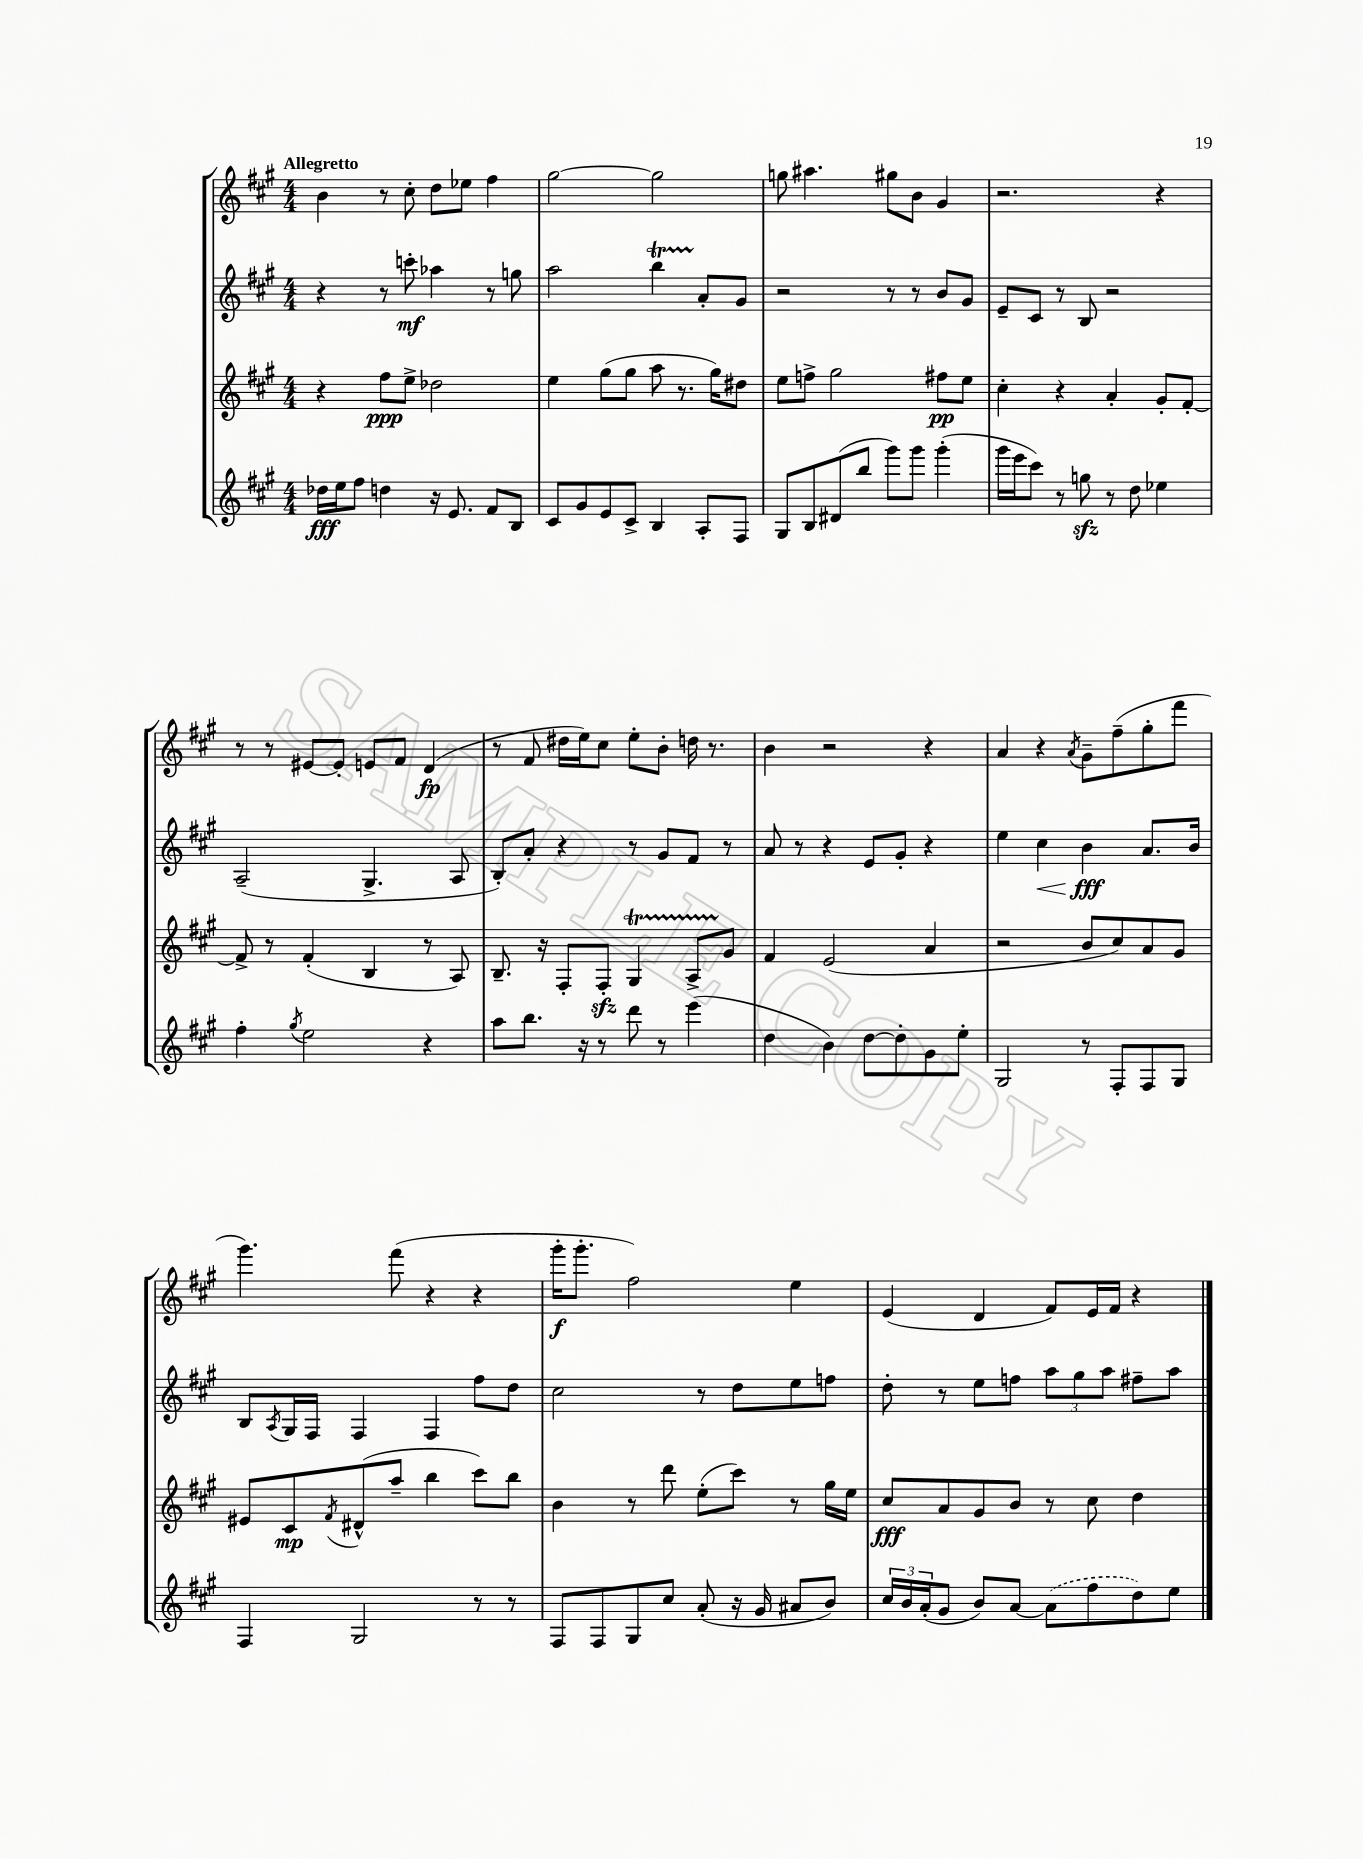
<<
\new StaffGroup <<
\new Staff = "s0" {
    \clef treble \key a \major \numericTimeSignature \time 4/4 \tempo "Allegretto"
    b'4 r8 cis''8-. d''8 ees''8 fis''4 |
    gis''2~ gis''2 |
    g''8 ais''4. gis''8 b'8 gis'4 |
    r2. r4 |
    r8 r8 eis'8~ eis'8-. e'8 fis'8 d'4\fp( |
    r8 fis'8 dis''16 e''16) cis''8 e''8-. b'8-. d''16 r8. |
    b'4 r2 r4 |
    a'4 r4 \acciaccatura { a'8 } gis'8-- fis''8--( gis''8-. fis'''8 |
    gis'''4.) fis'''8( r4 r4 |
    gis'''16-.\f gis'''8.-. fis''2) e''4 |
    e'4( d'4 fis'8) e'16 fis'16 r4 \bar "|." |
}
\new Staff = "s1" {
    \clef treble \key a \major \numericTimeSignature \time 4/4
    r4 r8 c'''8-.\mf aes''4 r8 g''8 |
    a''2 b''4\startTrillSpan a'8-.\stopTrillSpan gis'8 |
    r2 r8 r8 b'8 gis'8 |
    e'8-- cis'8 r8 b8 r2 |
    a2--( gis4.-> a8 |
    b8-.) a'8-. r4 r8 gis'8 fis'8 r8 |
    a'8 r8 r4 e'8 gis'8-. r4 |
    e''4 cis''4\< b'4\fff\! a'8. b'16 |
    b8 \acciaccatura { a8 } gis16 fis16 fis4 fis4 fis''8 d''8 |
    cis''2 r8 d''8 e''8 f''8 |
    d''8-. r8 e''8 f''8 \tuplet 3/2 { a''8 gis''8 a''8 } fis''8-- a''8 \bar "|." |
}
\new Staff = "s2" {
    \clef treble \key a \major \numericTimeSignature \time 4/4
    r4 fis''8\ppp e''8-> des''2 |
    e''4 gis''8( gis''8 a''8 r8. gis''16) dis''8 |
    e''8 f''8-> gis''2 fis''8\pp e''8 |
    cis''4-. r4 a'4-. gis'8-. fis'8~-. |
    fis'8-> r8 fis'4-.( b4 r8 a8) |
    b8.-- r16 fis8-. fis8-.\sfz gis4\startTrillSpan a8-> gis'8\stopTrillSpan |
    fis'4 e'2( a'4 |
    r2 b'8 cis''8) a'8 gis'8 |
    eis'8 cis'8\mp \acciaccatura { fis'8 } dis'8-^( a''8-- b''4 cis'''8) b''8 |
    b'4 r8 d'''8 e''8-.( cis'''8) r8 gis''16 e''16 |
    cis''8\fff a'8 gis'8 b'8 r8 cis''8 d''4 \bar "|." |
}
\new Staff = "s3" {
    \clef treble \key a \major \numericTimeSignature \time 4/4
    des''16\fff e''16 fis''8 d''4 r16 e'8. fis'8 b8 |
    cis'8 gis'8 e'8 cis'8-> b4 a8-. fis8 |
    gis8 b8 dis'8( b''8 gis'''8) gis'''8 gis'''4-.( |
    gis'''16 e'''16 cis'''8) r8 g''8\sfz r8 d''8 ees''4 |
    fis''4-. \acciaccatura { gis''8 } e''2 r4 |
    a''8 b''8. r16 r8 d'''8 r8 e'''4( |
    d''4 b'4) d''8~ d''8-. gis'8 e''8-. |
    gis2 r8 fis8-. fis8 gis8 |
    fis4 gis2 r8 r8 |
    fis8 fis8 gis8 cis''8 a'8-.( r16 gis'16 ais'8 b'8) |
    \tuplet 3/2 { cis''16 b'16 a'16-.( } gis'8 b'8) a'8~ \once \slurDashed a'8( fis''8 d''8) e''8 \bar "|." |
}
>>
>>
\layout { \context { \Score \remove "Bar_number_engraver" } }
